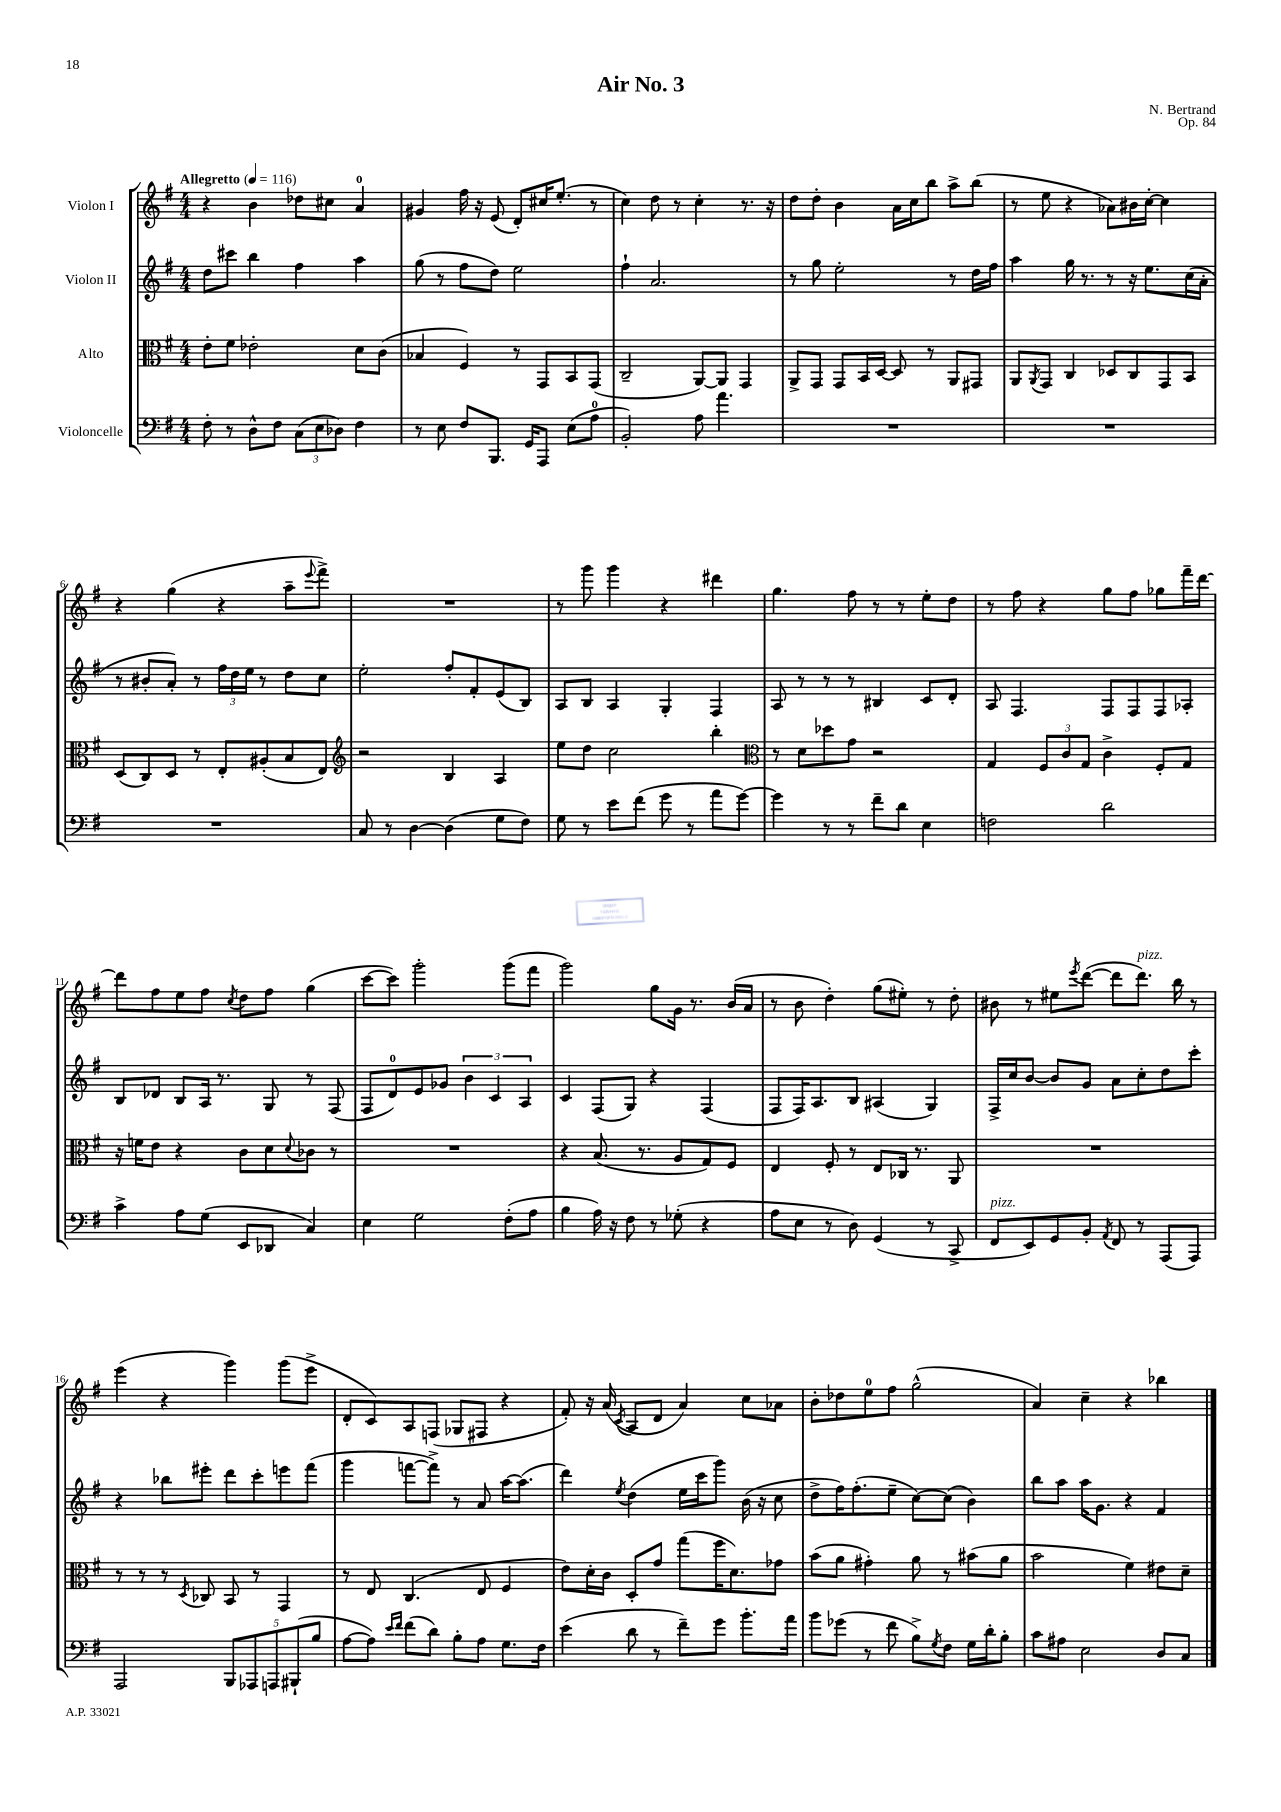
\header { title = "Air No. 3" composer = "N. Bertrand" opus = "Op. 84" }
<<
\new StaffGroup <<
\new Staff = "s0" \with { instrumentName = "Violon I" } {
    \clef treble \key g \major \numericTimeSignature \time 4/4 \tempo "Allegretto" 4 = 116
    r4 b'4 des''8 cis''8 a'4-0 |
    gis'4 fis''16 r16 e'8( d'8-.) cis''16 e''8.-.( r8 |
    c''4) d''8 r8 c''4-. r8. r16 |
    d''8 d''8-. b'4 a'16 c''16 b''8 a''8-> b''8( |
    r8 e''8 r4 aes'8) bis'16 c''16~-. c''4 |
    r4 g''4( r4 a''8-- \appoggiatura { e'''8 } fis'''8->) |
    R1 |
    r8 g'''8 g'''4 r4 dis'''4 |
    g''4. fis''8 r8 r8 e''8-. d''8 |
    r8 fis''8 r4 g''8 fis''8 ges''8 fis'''16-- d'''16~ |
    d'''8 fis''8 e''8 fis''8 \acciaccatura { c''8 } d''8 fis''8 g''4( |
    c'''8~ c'''8) g'''2-. g'''8( fis'''8 |
    g'''2) g''8 g'16 r8. b'16( a'16 |
    r8 b'8 d''4-.) g''8( eis''8-.) r8 d''8-. |
    bis'8 r8 eis''8 \acciaccatura { e'''8 } d'''8~( d'''8 d'''8.^\markup { \italic "pizz." }) b''16 r8 |
    e'''4( r4 g'''4) g'''8( e'''8-> |
    d'8-. c'8) a8 f8( ges8 fis8 r4 |
    fis'8-.) r16 a'16( \acciaccatura { c'8 } a8 d'8 a'4) c''8 aes'8 |
    b'8-. des''8 e''8-0 fis''8 g''2-^( |
    a'4) c''4-- r4 bes''4 \bar "|." |
}
\new Staff = "s1" \with { instrumentName = "Violon II" } {
    \clef treble \key g \major \numericTimeSignature \time 4/4
    d''8 cis'''8 b''4 fis''4 a''4 |
    g''8( r8 fis''8 d''8) e''2 |
    fis''4-! a'2. |
    r8 g''8 e''2-. r8 d''16 fis''16 |
    a''4 g''16 r8. r8 r16 e''8. c''16( a'16-. |
    r8 bis'8-. a'8-.) r8 \tuplet 3/2 { fis''16 d''16 e''16 } r8 d''8 c''8 |
    e''2-. fis''8-. fis'8-. e'8( b8) |
    a8 b8 a4 g4-. fis4 |
    a8 r8 r8 r8 bis4 c'8 d'8-. |
    a8 fis4. fis8 fis8 fis8 aes8-. |
    b8 des'8 b8 a16 r8. g8 r8 fis8( |
    fis8 d'8-0) e'8 ges'8 \tuplet 3/2 { b'4 c'4 a4 } |
    c'4 fis8( g8) r4 fis4( |
    fis8 fis16) a8. b8 ais4( g4) |
    fis16-> c''16 b'8~ b'8 g'8 a'8 c''8-. d''8 c'''8-. |
    r4 bes''8 eis'''8-. d'''8 c'''8-. e'''8 fis'''8( |
    g'''4 f'''8~ f'''8->) r8 a'8 a''16~ a''8.( |
    d'''4) \acciaccatura { e''8 } d''4( e''16 c'''16 g'''8) b'16( r16 c''8 |
    d''8-> fis''16) fis''8.-.( e''8-- c''8~) c''8( b'4) |
    b''8 a''8 a''16 g'8. r4 fis'4 \bar "|." |
}
\new Staff = "s2" \with { instrumentName = "Alto" } {
    \clef alto \key g \major \numericTimeSignature \time 4/4
    e'8-. fis'8 ees'2-. d'8 c'8( |
    bes4 fis4) r8 g,8 b,8 g,8( |
    c2-- a,8~) a,8 g,4 |
    a,8-> g,8 g,8 b,16 d16~ d8 r8 a,8 gis,8 |
    a,8 \acciaccatura { a,8 } g,8 c4 des8 c8 g,8 b,8 |
    d8( c8) d8 r8 e8-. ais8-.( b8 e8) |
    \clef treble r2 b4 a4 |
    e''8 d''8 c''2 b''4-. |
    \clef alto r8 d'8 des''8 g'8 r2 |
    g4 \tuplet 3/2 { fis8 c'8 g8 } c'4-> fis8-. g8 |
    r16 f'16 e'8 r4 c'8 d'8 \appoggiatura { d'8 } ces'8 r8 |
    R1 |
    r4 b8.( r8. a8 g8) fis8 |
    e4 fis8-. r8 e8 ces16 r8. a,8 |
    R1 |
    r8 r8 r8 \acciaccatura { d8 } ces8 b,8 r8 g,4 |
    r8 e8 c4.( e8 fis4 |
    e'8) d'16-. c'16 d8-. g'8 g''8( fis''16 d'8.) ges'8 |
    b'8( a'8 gis'4-.) a'8 r8 bis'8( a'8 |
    b'2 fis'4) eis'8 d'8-- \bar "|." |
}
\new Staff = "s3" \with { instrumentName = "Violoncelle" } {
    \clef bass \key g \major \numericTimeSignature \time 4/4
    fis8-. r8 d8-^ fis8 \tuplet 3/2 { c8( e8 des8) } fis4 |
    r8 e8 fis8 b,,8. g,16 a,,8 e8( a8-0 |
    b,2-.) a8 a'4. |
    R1 |
    R1 |
    R1 |
    c8 r8 d4~ d4( g8 fis8) |
    g8 r8 e'8 fis'8( g'8 r8 a'8 g'8~) |
    g'4 r8 r8 fis'8-- d'8 e4 |
    f2 d'2 |
    c'4-> a8 g8( e,8 des,8 c4) |
    e4 g2 fis8-.( a8 |
    b4 a16) r16 fis8 r8 ges8-.( r4 |
    a8 e8 r8 d8) g,4( r8 c,8-> |
    fis,8^\markup { \italic "pizz." } e,8) g,8 b,8-. \acciaccatura { a,8 } fis,8 r8 a,,8( a,,8) |
    a,,2 \tuplet 5/4 { b,,8 aes,,8 a,,8 bis,,8-!( b8 } |
    a8~ a8) \grace { e'16 fis'16 } fis'8( d'8) b8-. a8 g8. fis16 |
    e'4( d'8 r8 fis'8--) g'8 b'8.-. a'16 |
    b'8 ges'8( r8 fis'8 b8->) \acciaccatura { g8 } fis8 g16 d'16-. b8-. |
    c'8 ais8 e2 d8 c8 \bar "|." |
}
>>
>>
